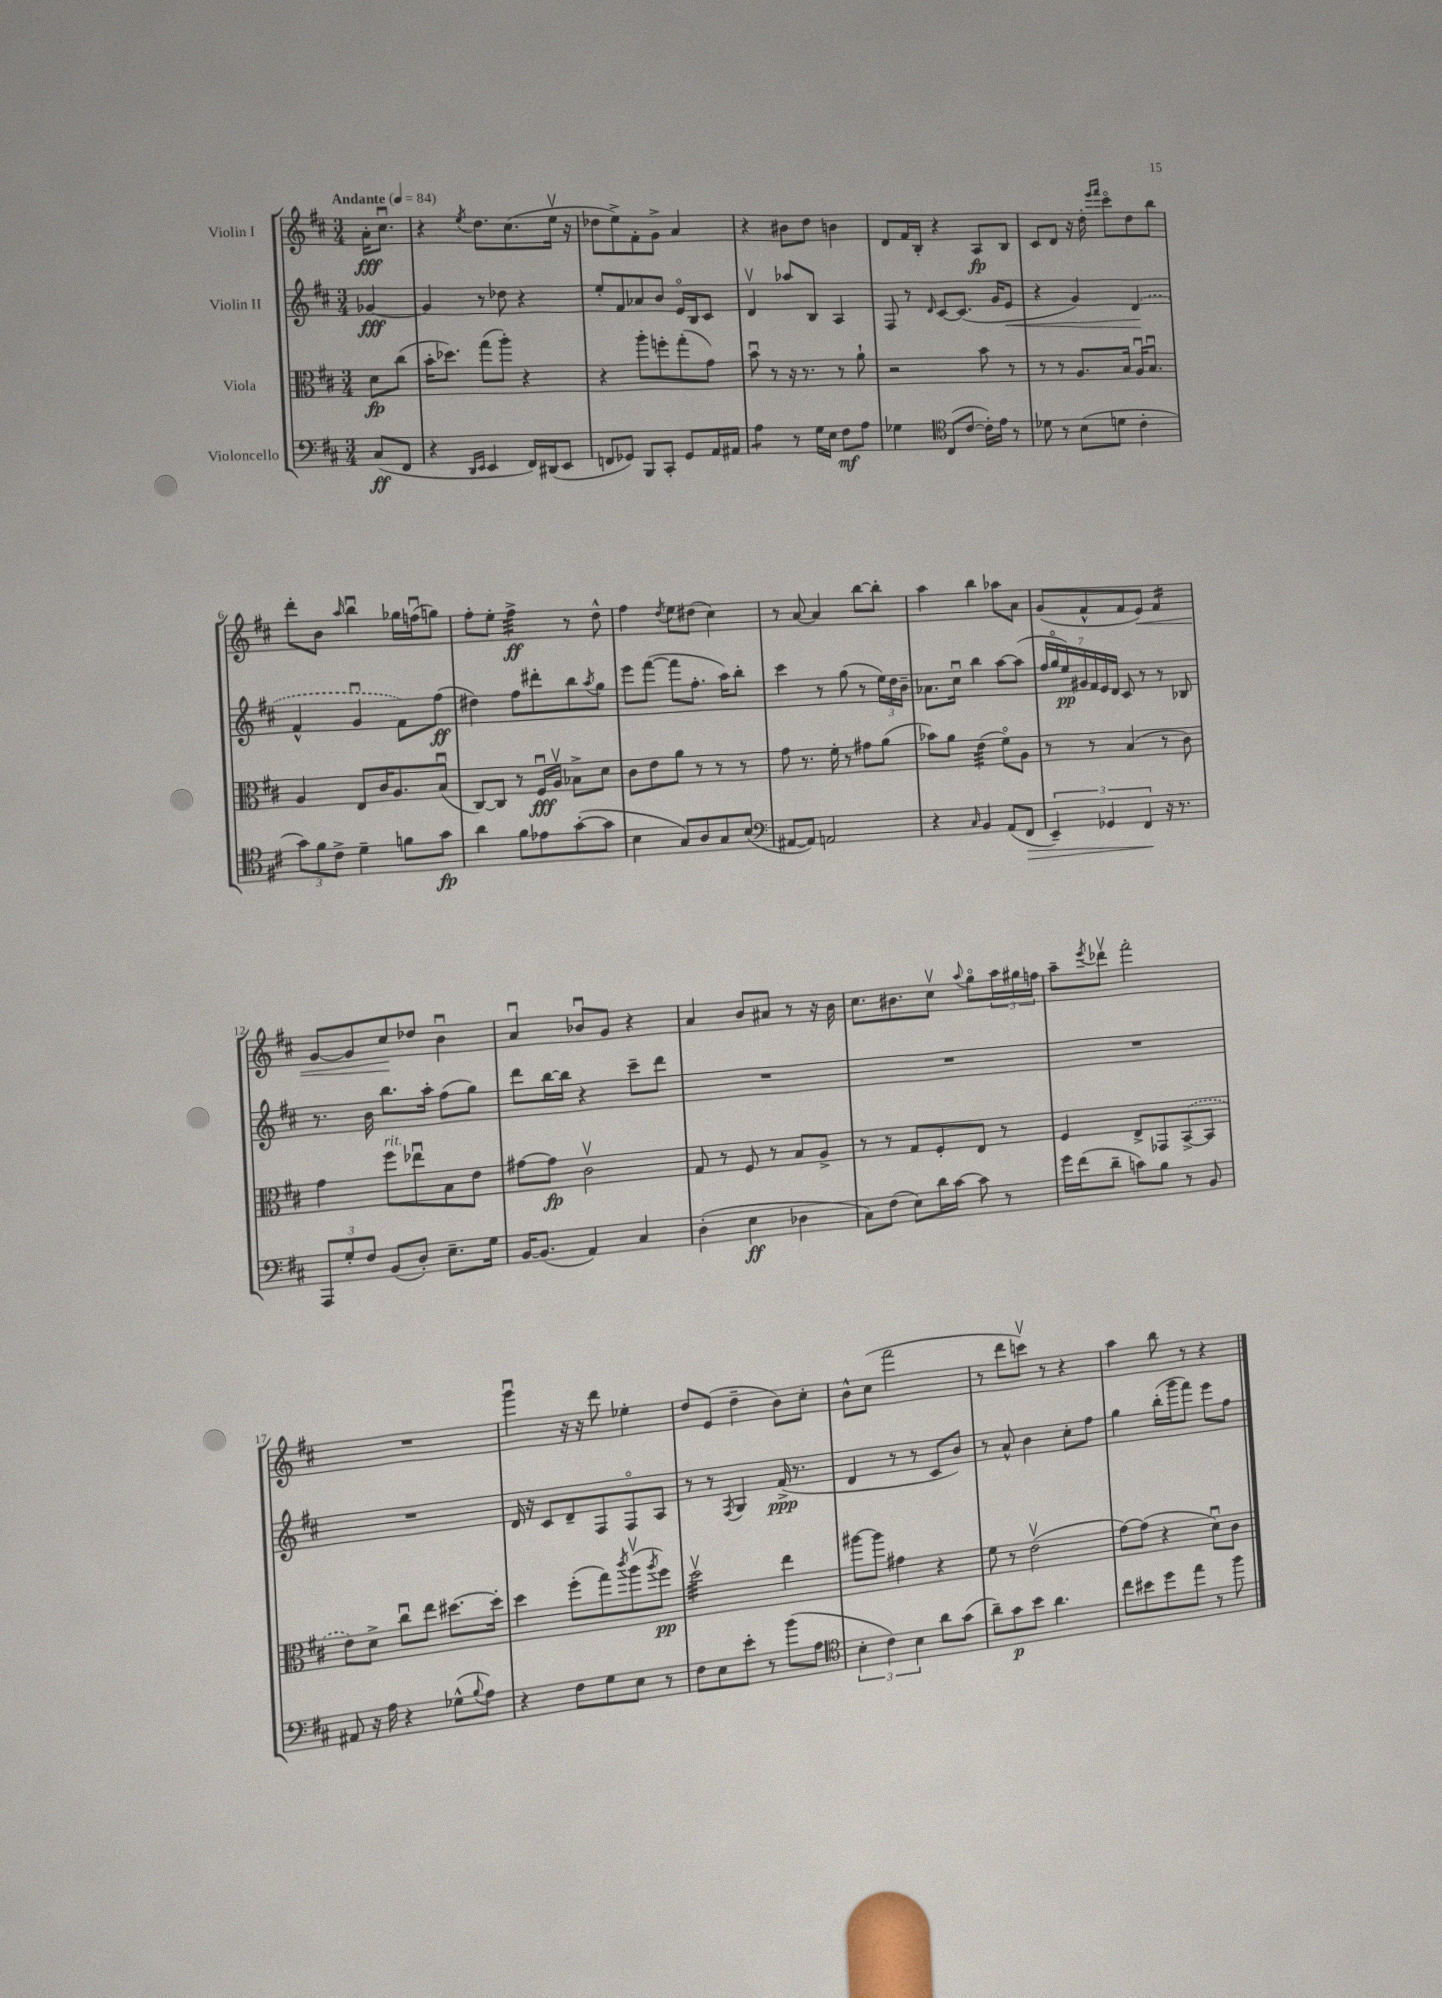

**kern	**kern	**kern	**kern
*staff4	*staff3	*staff2	*staff1
*clefF4	*clefC3	*clefG2	*clefG2
*k[f#c#]	*k[f#c#]	*k[f#c#]	*k[f#c#]
*M3/4	*M3/4	*M3/4	*M3/4
*MM84	*MM84	*MM84	*MM84
(8C#/L	8d\L	[4g-/	16a'\LK
.	.	.	8.cc#u\J
8FF#/J	(8cc#\J	.	.
=	=	=	=
4r	16b'\LK	4g-/]	4r
.	8.dd-\J)	.	.
16qqDD/LL	.	.	.
16qqEE/JJ	.	.	8qee/
4EE/	(8gg\L	8r	8.dd\L
.	8aa'\J)	8dd-\	.
.	.	.	(8.cc#\
16FF#/LL)	4r	4r	.
(16DD#/J	.	.	.
8EE/J	.	.	16eev\Jk
.	.	.	16r
=	=	=	=
8FF/L	4r	8ee'/L	8dd-\L
8GG-/J)	.	8f#/	8ee^\)
8BBB/L	8aa'\L	8a-/	8f#'\
8CC#'/J	8ff'\	8b/J	8g^\J
8GG-/L	(8gg'\	16eo/LL	4a/
.	.	16B/J	.
16AA/L	8g\J)	8c#/J	.
16AA#/JJ	.	.	.
=	=	=	=
4A\	8bu\	4dv/	4r
.	8r	.	.
8r	16r	8aa-/L	8b#\L
.	8.r	.	.
16G\LL	.	8B/J	8dd\J
16E\JJ	.	.	.
8F#\L	8r	4A/	4b\
8A\J	8a`\	.	.
=	=	=	=
4G-\	2r	8F#/	8d/L
.	.	8r	16f#/L
.	.	.	16B'/JJ
*clefC4	*	*	*
.	.	16qqd/	.
(8C#/L	.	[8c#/L	4r
[8c#/J	.	(8.c#/]J	.
16c#'\]LL)	8b\	.	8A/L
16e\JJ	.	16g/LK	.
8r	8r	8e/J	8B/J
=	=	=	=
8d-\	8r	4r	8c#/L
8r	8r	.	8d/J
(8B\L	8.A/L	4g/)	16r
.	.	.	16dd'\
.	.	.	16qqeee/LL
.	.	.	16qqfff#/JJ
8d\J	.	.	8ccc#o\L
.	16B/Jk	.	.
4c#'\	16Au/LK	(4d/	8dd\
.	8.Bu/J	.	.
.	.	.	8bb\J
=	=	=	=
12g\L)	4A/	4f#^^/	8ddd'\L
12f#\	.	.	.
.	.	.	8b\J
12c#^\J	.	.	.
.	.	.	16qqaa/
4d~\	8E/L	4gu/	4bbu\
.	16c#/K	.	.
.	8.A/	.	.
8f\L	.	8f#\L)	16gg-\LL
.	.	.	(16ffu\J
8g\J	(8Bu/J	(8ff#\J	8gg\J)
=	=	=	=
4a\	[8C#/L)	4dd#\)	8ff#'\L
.	8C#/]J	.	8ee'\J
8f#\L	8r	8ff#\L	4ff#^\
8e-\	16F#u/LL	8ddd#'\	.
.	16Av/JJ	.	.
([8g'\	8B-^\L	8bb\	8r
.	.	8qaa/	.
8g\]J	8d\J	8gg\J	8dd^^\
=	=	=	=
4B\	8c#\L	8eee\L	4ff#\
.	8e\	([8fff#\J	.
.	.	.	8qdd/
8G/L)	8a\J	8fff#\]L	8ee\L
8A/	8r	8.ff#'\J	(8dd#\J
8G/	8r	.	4cc#\)
.	.	16aa\LK)	.
(8B/J	8r	8bb'\J	.
=	=	=	=
*clefF4	*	*	*
[8AA#/L	8g\	4ccc#\	8r
8AA#/]J)	8.r	.	[8a/
2AA/	.	8r	4a/]
.	16f#'\	.	.
.	8r	(8gg\	.
.	8g#\L	8r	[8bb\L
.	(8a\J	24ee\LL)	8bb'\]J
.	.	24dd\	.
.	.	24b~\JJ	.
=	=	=	=
4r	8b-\L)	8.a-\L	4aa\
.	8a\J	.	.
.	.	16cc#u\Jk	.
16qqC#/	.	.	.
4BB/	(4e\	4bb\	4bb\
(8AA/L	8f#o\L)	[8aa\L	8aa-\L
8FF#/J	8A\J	(8aa\]J	8a\J
=	=	=	=
6EE~/)	8r	28ff#/LL	(8g/L
.	.	28ggo/	.
.	.	28ee/)	.
.	.	28g#/	.
.	8r	.	8f#^^/
.	.	28f#/	.
6GG-/	.	.	.
.	.	28e/	.
.	.	28d/JJ	.
.	(4B/	8c#/	8f#/
6FF#/	.	.	.
.	.	8r	8e/J)
16r	8r	8r	4f#/
8.r	.	.	.
.	8c#\)	8B-/	.
=	=	=	=
12AAA/L	4g\	8.r	[8g/L
12G'/	.	.	.
.	.	.	8g/]
12F#/J	.	.	.
.	.	16b\	.
(8BB/L	8ff#\L	8.bb\L	8cc#/
8D'/J)	8ee-u\	.	8dd-/J
.	.	16aa'\Jk	.
8.E~\L	8B\	(8ff#\L	4bu\
.	8e\J	8gg\J)	.
16G\Jk	.	.	.
=	=	=	=
[16BB/LK	[8g#\L	8ddd\L	4au/
(8.BB/]J	.	.	.
.	8g#\]J	[16bb\L	.
.	.	16bb\]JJ	.
4AA/)	2c#v\	4r	8b-u/L
.	.	.	8g/J
4C#/	.	8ccc#~\L	4r
.	.	8ddd\J	.
=	=	=	=
(4D'\	8G/	2.r	4a/
.	8r	.	.
4E\	8F#/	.	8b/L
.	8r	.	8a#/J
4D-\	8B/L	.	8r
.	8A^/J	.	16r
.	.	.	16b\
=	=	=	=
8C#\L)	8r	2.r	8.cc#\L
(8F#\J	8r	.	.
.	.	.	8.b#\
8E\L)	8G/L	.	.
16d\L	8F#'/	.	8cc#v\J
[16c#\JJ	.	.	.
.	.	.	8qqaa/
8c#\]	8E/J	.	8ggo\L
8r	8r	.	24aa\L
.	.	.	24gg#\
.	.	.	24ff\JJ
=	=	=	=
16g\LL	4F#/	2.r	8aa~\L
(16f#\J	.	.	.
.	.	.	8qeee/
8d~\J	.	.	8ddd-v\J
8c\L)	8E^/L	.	2fff#'\
8B\J	8GG-/	.	.
8r	([8BB^/	.	.
8BB/	8BB/]J	.	.
=	=	=	=
8AA#/	8e\L)	2.r	2.r
16r	8d^\J	.	.
16A\	.	.	.
4r	8cc#u\L	.	.
.	8ee\J	.	.
(8G-^^\L	[8.dd#\L	.	.
8qqB/	.	.	.
8A\J)	.	.	.
.	16dd#'\]Jk	.	.
=	=	=	=
4r	4dd\	16d/	4gggu\
.	.	16r	.
.	.	8c#/L	.
8F#\L	(8ff#'\L	8d~/	16r
.	.	.	16r
8G\	8gg\)	8F#/	8ddd\
.	8qccc#/	.	.
8E\J	(8aav\	8F#o/	4ee-'\
.	8qaa/	.	.
8r	8ff#\J)	8A/J	.
=	=	=	=
8F#\L	2ddv\	8r	8dd/L
8E\	.	8r	(8e/J
.	.	8qF#/	.
8e'\J	.	4G/	4dd~\
8r	.	.	.
(8b\L	4ee\	(16f#^/	8b\L)
.	.	8.r	.
8A\J	.	.	8cc#'\J
=	=	=	=
*clefC4	*	*	*
6B'\	[8aa#\L	4d/	8b^^\L
.	8aa#\]J	.	(8cc#\J
6c#\)	.	.	.
.	4g#\	8r	2fff#\
6B\	.	.	.
.	.	8r	.
8a\L	4r	8c#/L	.
(8g\J	.	8b/J)	.
=	=	=	=
8a~\L)	8f#\	8r	8r
8g\	8r	8a^^/	8ddd\L
8b\J	(2ev\	4b\	8cccv\J)
4.a\	.	.	8r
.	.	8cc#'\L	4r
.	.	8ff#\J	.
=	=	=	=
8cc#\L	[8g\L)	4gg\	4aa\
8b#\	(8g\]J	.	.
8dd\	4r	(16bb'\LL	8bb\
.	.	16ggg\J	.
8ee\J	.	8fff#\J)	8r
8r	8du\L)	8eee\L	4r
8ff#\	8c#\J	8ff#\J	.
==	==	==	==
*-	*-	*-	*-
